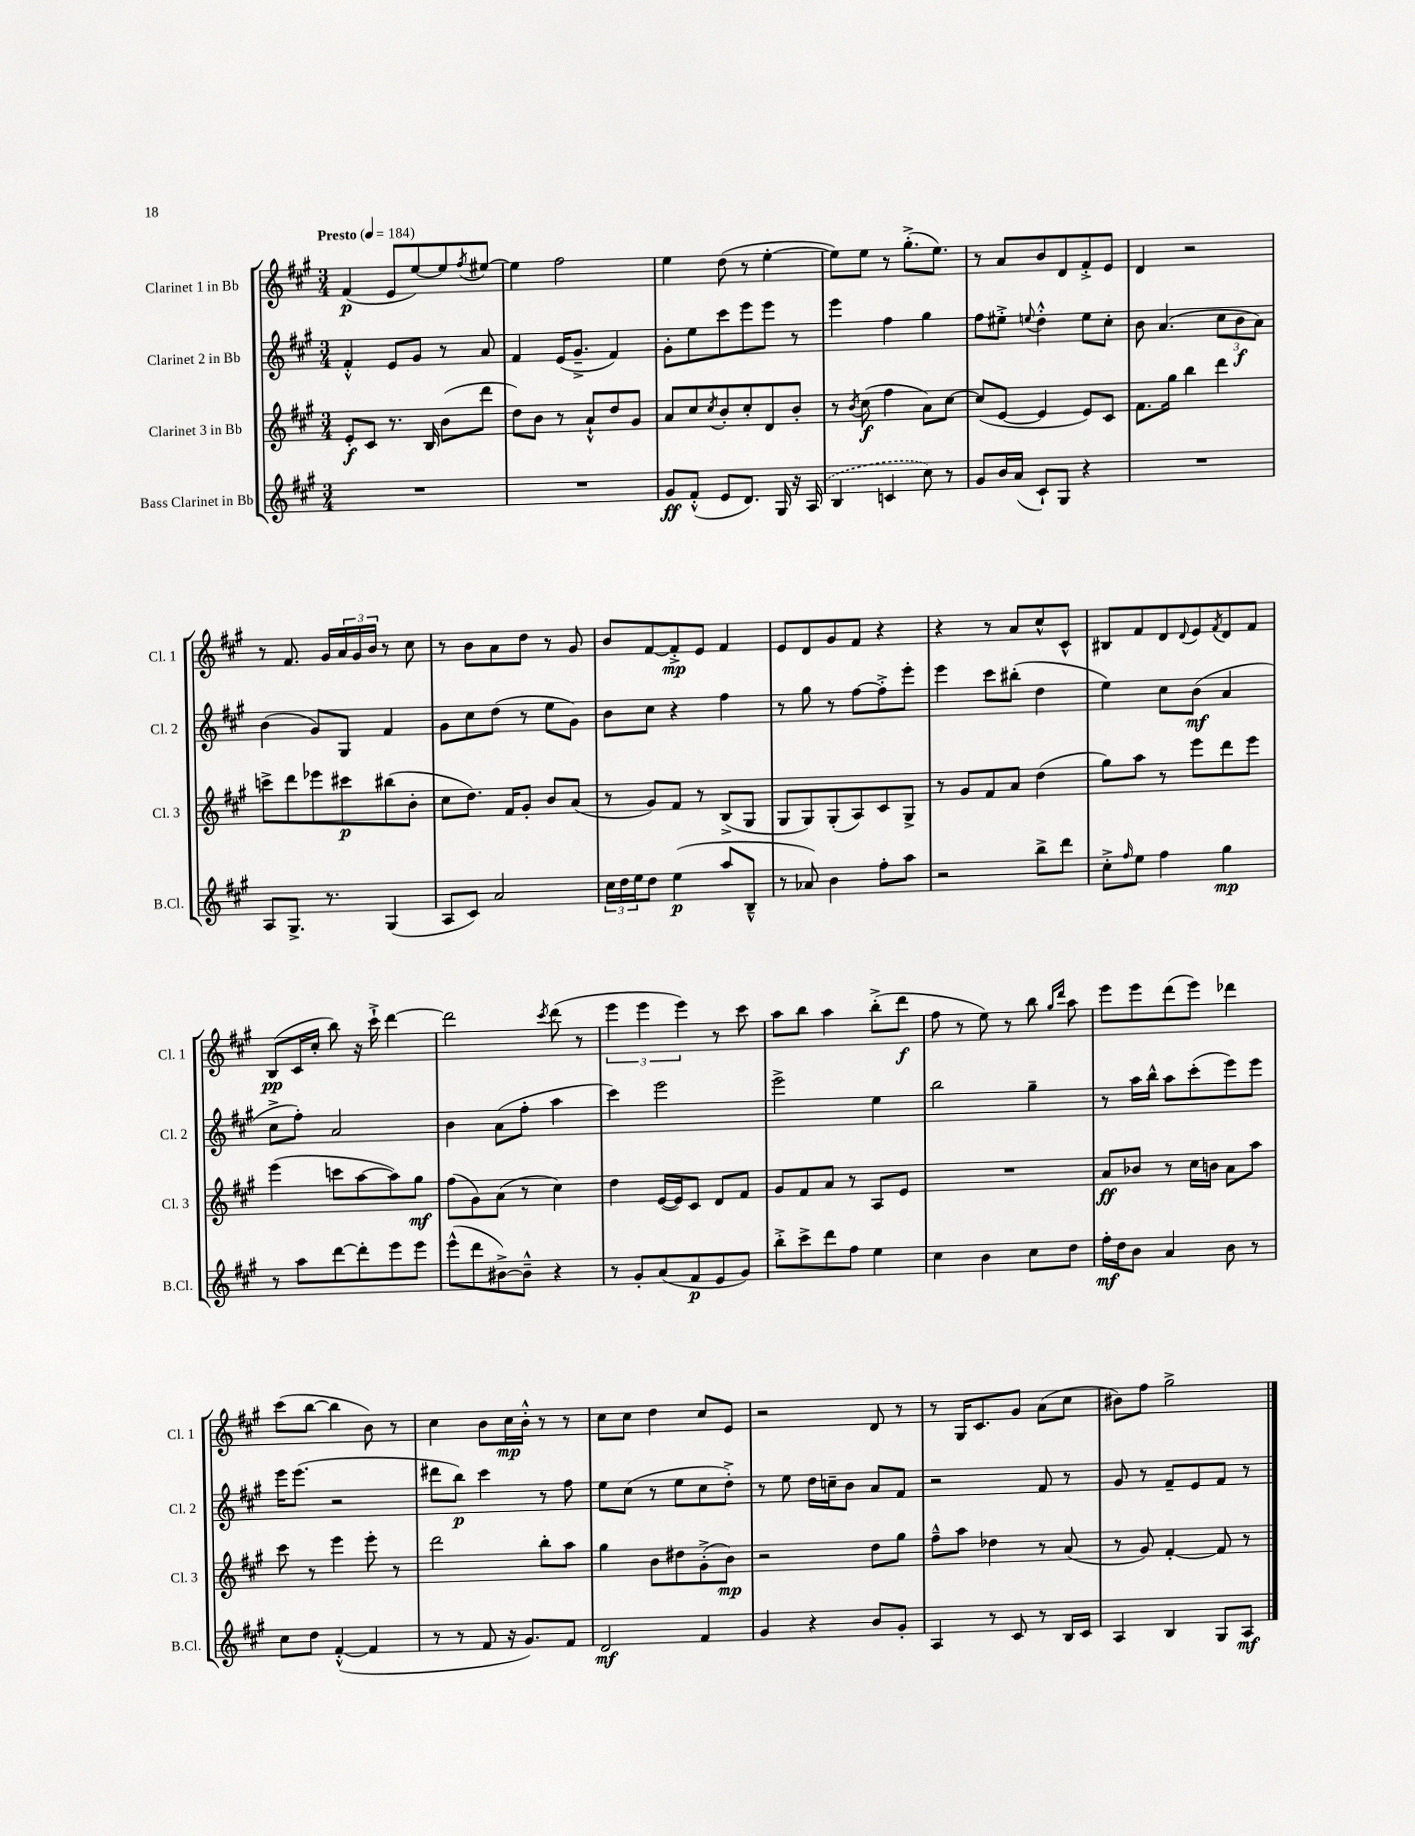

**kern	**dynam	**kern	**dynam	**kern	**dynam	**kern	**dynam
*part4	*part4	*part3	*part3	*part2	*part2	*part1	*part1
*staff4	*staff4	*staff3	*staff3	*staff2	*staff2	*staff1	*staff1
*I"Bass Clarinet in Bb	*	*I"Clarinet 3 in Bb	*	*I"Clarinet 2 in Bb	*	*I"Clarinet 1 in Bb	*
*I'B.Cl.	*	*I'Cl. 3	*	*I'Cl. 2	*	*I'Cl. 1	*
*clefG2	*	*clefG2	*	*clefG2	*	*clefG2	*
*k[f#c#g#]	*	*k[f#c#g#]	*	*k[f#c#g#]	*	*k[f#c#g#]	*
*M3/4	*	*M3/4	*	*M3/4	*	*M3/4	*
*MM184	*	*MM184	*	*MM184	*	*MM184	*
=1	=1	=1	=1	=1	=1	=1	=1
!	!	!	!	!	!	!LO:TX:a:B:t=Presto	!
2.r	.	8e'/L	f	4f#'^^/	.	(4f#/	p
.	.	8c#/J	.	.	.	.	.
.	.	8.r	.	8e/L	.	8e/L	.
.	.	.	.	8g#/J	.	[8ee/)	.
.	.	16B/	.	.	.	.	.
.	.	(8b\L	.	8r	.	8ee/]	.
.	.	.	.	.	.	8qff#/	.
.	.	8ddd\J	.	8a/	.	[8ee#X/J	.
=2	=2	=2	=2	=2	=2	=2	=2
2.r	.	8dd\L)	.	4f#/	.	4ee#\]	.
.	.	8b\J	.	.	.	.	.
.	.	8r	.	(16e/KL	.	2ff#\	.
.	.	.	.	8.g#~^/J	.	.	.
.	.	8a`^^/L	.	.	.	.	.
.	.	8dd/	.	4f#/)	.	.	.
.	.	8g#/J	.	.	.	.	.
=3	=3	=3	=3	=3	=3	=3	=3
8g#/L	ff	8a/L	.	8g#'\L	.	4ee\	.
(8f#'^^/J	.	8cc#/	.	8ee\	.	.	.
.	.	8qcc#/	.	.	.	.	.
8e/L	.	8b'/	.	8ccc#\	.	(8dd\	.
8.d/J)	.	8cc#'/	.	8eee\	.	8r	.
.	.	8d/	.	8eee\J	.	[4ee'\	.
16G#/	.	.	.	.	.	.	.
16r	.	8b'/J	.	8r	.	.	.
(16A/	.	.	.	.	.	.	.
=4	=4	=4	=4	=4	=4	=4	=4
4B/	.	8r	.	4eee\	.	8ee\L])	.
.	.	8qb/	.	.	.	.	.
.	.	(8cc#\	f	.	.	8ee\J	.
4cn/	.	4ff#\	.	4ff#\	.	8r	.
.	.	.	.	.	.	(8.gg#'^\L	.
8cc#\)	.	8a\L)	.	4gg#\	.	.	.
.	.	.	.	.	.	8.ee\J)	.
8r	.	[8cc#\J	.	.	.	.	.
=5	=5	=5	=5	=5	=5	=5	=5
8g#/L	.	(8cc#/L]	.	8ff#\L	.	8r	.
16b/L	.	[8e/J	.	8ee#X'^\J	.	8a/L	.
(16a/JJ	.	.	.	.	.	.	.
.	.	.	.	8qqeen/	.	.	.
8c#`/L)	.	4e/]	.	4dd'^^\	.	8b/	.
8G#/J	.	.	.	.	.	8d/	.
4r	.	8e/L)	.	8ee\L	.	8f#'^/	.
.	.	8c#/J	.	8cc#'\J	.	8e/J	.
=6	=6	=6	=6	=6	=6	=6	=6
2.r	.	8.f#\L	.	8b\	.	4d/	.
.	.	.	.	(4.a/	.	.	.
.	.	16gg#\Jk	.	.	.	.	.
.	.	4bb\	.	.	.	2r	.
.	.	4ddd\	.	12cc#\L	.	.	.
.	.	.	.	12b\	f	.	.
.	.	.	.	12a\J)	.	.	.
!!LO:LB:g=z
=7	=7	=7	=7	=7	=7	=7	=7
8A/L	.	8cccn^\L	.	(4b\	.	8r	.
8.G#^/J	.	8ddd\	.	.	.	8.f#/	.
.	.	8eee-X\	.	8g#/L)	.	.	.
8.r	.	.	.	.	.	16g#/LL	.
.	.	8ccc#X\	p	8G#/J	.	24a/	.
.	.	.	.	.	.	24g#/	.
.	.	.	.	.	.	24b/JJ	.
(4G#/	.	(8bb#X\	.	4f#/	.	8r	.
.	.	8b'\J	.	.	.	8cc#\	.
=8	=8	=8	=8	=8	=8	=8	=8
8A/L	.	8cc#\L	.	8g#\L	.	8r	.
8c#/J)	.	8.dd\J)	.	8cc#\	.	8b\L	.
2a/	.	.	.	(8dd\J	.	8a\	.
.	.	16f#/KL	.	.	.	.	.
.	.	8g#'/J	.	8r	.	8dd\J	.
.	.	8b/L	.	8ee\L	.	8r	.
.	.	(8a/J	.	8g#\J)	.	8g#/	.
=9	=9	=9	=9	=9	=9	=9	=9
24cc#\LL	.	8r	.	8b\L	.	8b/L	.
24dd\	.	.	.	.	.	.	.
24ee\J	.	.	.	.	.	.	.
8dd\J	.	8g#/L)	.	8cc#\J	.	[8f#/	.
(4ee\	p	8f#/J	.	4r	.	8f#'^/]	mp
.	.	8r	.	.	.	8e/J	.
8aa/L	.	(8B^/L	.	4ff#\	.	4f#/	.
8B~^^/J	.	8G#/J	.	.	.	.	.
=10	=10	=10	=10	=10	=10	=10	=10
8r	.	8G#/L	.	8r	.	8e/L	.
8a-X/)	.	8G#/)	.	8gg#\	.	8d/	.
4b\	.	(8G#'/	.	8r	.	8g#/	.
.	.	8A/)	.	[8ff#\L	.	8f#/J	.
8ff#'\L	.	8c#/	.	8ff#'^\]	.	4r	.
8aa\J	.	8G#^/J	.	8eee'\J	.	.	.
=11	=11	=11	=11	=11	=11	=11	=11
2r	.	8r	.	4eee\	.	4r	.
.	.	8g#/L	.	.	.	.	.
.	.	8f#/	.	8ccc#\L	.	8r	.
.	.	8a/J	.	(8bb#X'\J	.	8a/L	.
8bb^\L	.	(4dd\	.	4dd\	.	8cc#^^/	.
8ddd\J	.	.	.	.	.	8c#^^/J	.
=12	=12	=12	=12	=12	=12	=12	=12
8cc#'^\L	.	8gg#\L)	.	4ee\)	.	8B#X/L	.
16qqff#/	.	.	.	.	.	.	.
8ee\J	.	8aa\J	.	.	.	8f#/	.
4ff#\	.	8r	.	8cc#\L	.	8d/	.
.	.	.	.	.	.	8qqd/	.
.	.	8eee\L	.	(8b\J	mf	8e/	.
.	.	.	.	.	.	8qf#/	.
4gg#\	mp	8ddd\	.	4a/	.	8d/	.
.	.	8eee\J	.	.	.	8f#/J	.
!!LO:LB:g=z
=13	=13	=13	=13	=13	=13	=13	=13
8r	.	(4eee\	.	8cc#^\L	.	(8B/L	pp
8aa\L	.	.	.	8ff#'\J)	.	16c#/L	.
.	.	.	.	.	.	16cc#'/JJ	.
[8ddd\	.	8cccn\L	.	2a/	.	8bb\)	.
8ddd'\]	.	[8aa\	.	.	.	16r	.
.	.	.	.	.	.	16ccc#`^\	.
8eee\	.	8aa\])	.	.	.	[4ddd\	.
8eee\J	.	8gg#\J	mf	.	.	.	.
=14	=14	=14	=14	=14	=14	=14	=14
(8eee^^\L	.	(8ff#\L	.	4b\	.	2ddd\]	.
8ddd\	.	8g#\)	.	.	.	.	.
[8b#X^\)	.	(8a\J	.	(8a\L	.	.	.
8b#~^^\J]	.	8r	.	8ff#'\J	.	.	.
.	.	.	.	.	.	8qccc#/	.
4r	.	4cc#\)	.	4aa\	.	(8ddd\	.
.	.	.	.	.	.	8r	.
=15	=15	=15	=15	=15	=15	=15	=15
8r	.	4dd\	.	4ccc#\)	.	6eee\	.
8g#'/L	.	.	.	.	.	.	.
.	.	.	.	.	.	6eee\	.
(8a/	.	([16e/LL	.	2eee\	.	.	.
.	.	16e/J])	.	.	.	.	.
.	.	.	.	.	.	6eee\)	.
8f#/	p	8c#/J	.	.	.	.	.
8e/	.	8d/L	.	.	.	8r	.
8g#/J)	.	8f#/J	.	.	.	8ccc#\	.
=16	=16	=16	=16	=16	=16	=16	=16
8bb'^\L	.	8g#/L	.	2eee^\	.	8aa\L	.
8ccc#^\	.	8f#/	.	.	.	8bb\J	.
8ddd\	.	8a/J	.	.	.	4aa\	.
8ff#\J	.	8r	.	.	.	.	.
4ee\	.	8A/L	.	4ee\	.	(8bb'^\L	.
.	.	8e/J	.	.	.	8ddd\J	f
=17	=17	=17	=17	=17	=17	=17	=17
4cc#\	.	2.r	.	2bb\	.	8ff#\	.
.	.	.	.	.	.	8r	.
4b\	.	.	.	.	.	8ee\)	.
.	.	.	.	.	.	8r	.
8cc#\L	.	.	.	4gg#~\	.	8bb\	.
.	.	.	.	.	.	16qqgg#/LL	.
.	.	.	.	.	.	16qqddd/JJ	.
8dd\J	.	.	.	.	.	8aa\	.
=18	=18	=18	=18	=18	=18	=18	=18
16ff#'\LL	mf	8a/L	ff	8r	.	8eee\L	.
16dd\J	.	.	.	.	.	.	.
8b\J	.	8b-X/J	.	16aa\LL	.	8eee\	.
.	.	.	.	16bb^^\JJ	.	.	.
4a/	.	8r	.	8aa\L	.	(8ddd\	.
.	.	16cc#\LL	.	(8ccc#'\	.	8eee\J)	.
.	.	16bn\JJ	.	.	.	.	.
8b\	.	8a\L	.	8eee\)	.	4ddd-X\	.
8r	.	8aa\J	.	8eee\J	.	.	.
!!LO:LB:g=z
=19	=19	=19	=19	=19	=19	=19	=19
8cc#\L	.	8ccc#\	.	16eee\KL	.	(8ccc#\L	.
.	.	.	.	(8.eee\J	.	.	.
8dd\J	.	8r	.	.	.	[8bb\J	.
([4f#'^^/	.	4eee\	.	2r	.	4bb\]	.
4f#/]	.	8eee'\	.	.	.	8b\)	.
.	.	8r	.	.	.	8r	.
=20	=20	=20	=20	=20	=20	=20	=20
8r	.	2ddd\	.	8ddd#X\L	.	4cc#\	.
8r	.	.	.	8bb\J)	p	.	.
8f#/	.	.	.	4ccc#\	.	8b\L	.
16r	.	.	.	.	.	16cc#\L	mp
8.g#/L)	.	.	.	.	.	16b'^^\JJ	.
.	.	8bb'\L	.	8r	.	8r	.
8f#/J	.	8aa\J	.	8ff#\	.	8r	.
=21	=21	=21	=21	=21	=21	=21	=21
2d/	mf	4gg#\	.	8ee\L	.	8cc#\L	.
.	.	.	.	(8cc#\J	.	8cc#\J	.
.	.	8b\L	.	8r	.	4dd\	.
.	.	8dd#X\	.	8ee\L	.	.	.
4f#/	.	(8g#'^\	.	8cc#\	.	8cc#/L	.
.	.	8b\J)	mp	8dd'^\J)	.	8e/J	.
=22	=22	=22	=22	=22	=22	=22	=22
4g#/	.	2r	.	8r	.	2r	.
.	.	.	.	8ee\	.	.	.
4r	.	.	.	16dd\LL	.	.	.
.	.	.	.	16ccn~\J	.	.	.
.	.	.	.	8b\J	.	.	.
8b/L	.	8dd\L	.	8a/L	.	8d/	.
8g#'/J	.	8gg#\J	.	8f#/J	.	8r	.
=23	=23	=23	=23	=23	=23	=23	=23
4A/	.	8ff#~^^\L	.	2r	.	8r	.
.	.	8aa\J	.	.	.	16G#/KL	.
.	.	.	.	.	.	8.c#/	.
8r	.	4dd-X\	.	.	.	.	.
8c#/	.	.	.	.	.	8g#/J	.
8r	.	8r	.	8f#/	.	(8a\L	.
16B/LL	.	(8a/	.	8r	.	8cc#\J	.
16c#/JJ	.	.	.	.	.	.	.
=24	=24	=24	=24	=24	=24	=24	=24
4A/	.	8r	.	8g#/	.	8b#X\L)	.
.	.	8g#/)	.	8r	.	8ff#\J	.
4B/	.	[4f#'/	.	8f#~/L	.	2gg#^\	.
.	.	.	.	8e/	.	.	.
8G#/L	.	8f#/]	.	8f#/J	.	.	.
8A/J	mf	8r	.	8r	.	.	.
==	==	==	==	==	==	==	==
*-	*-	*-	*-	*-	*-	*-	*-
